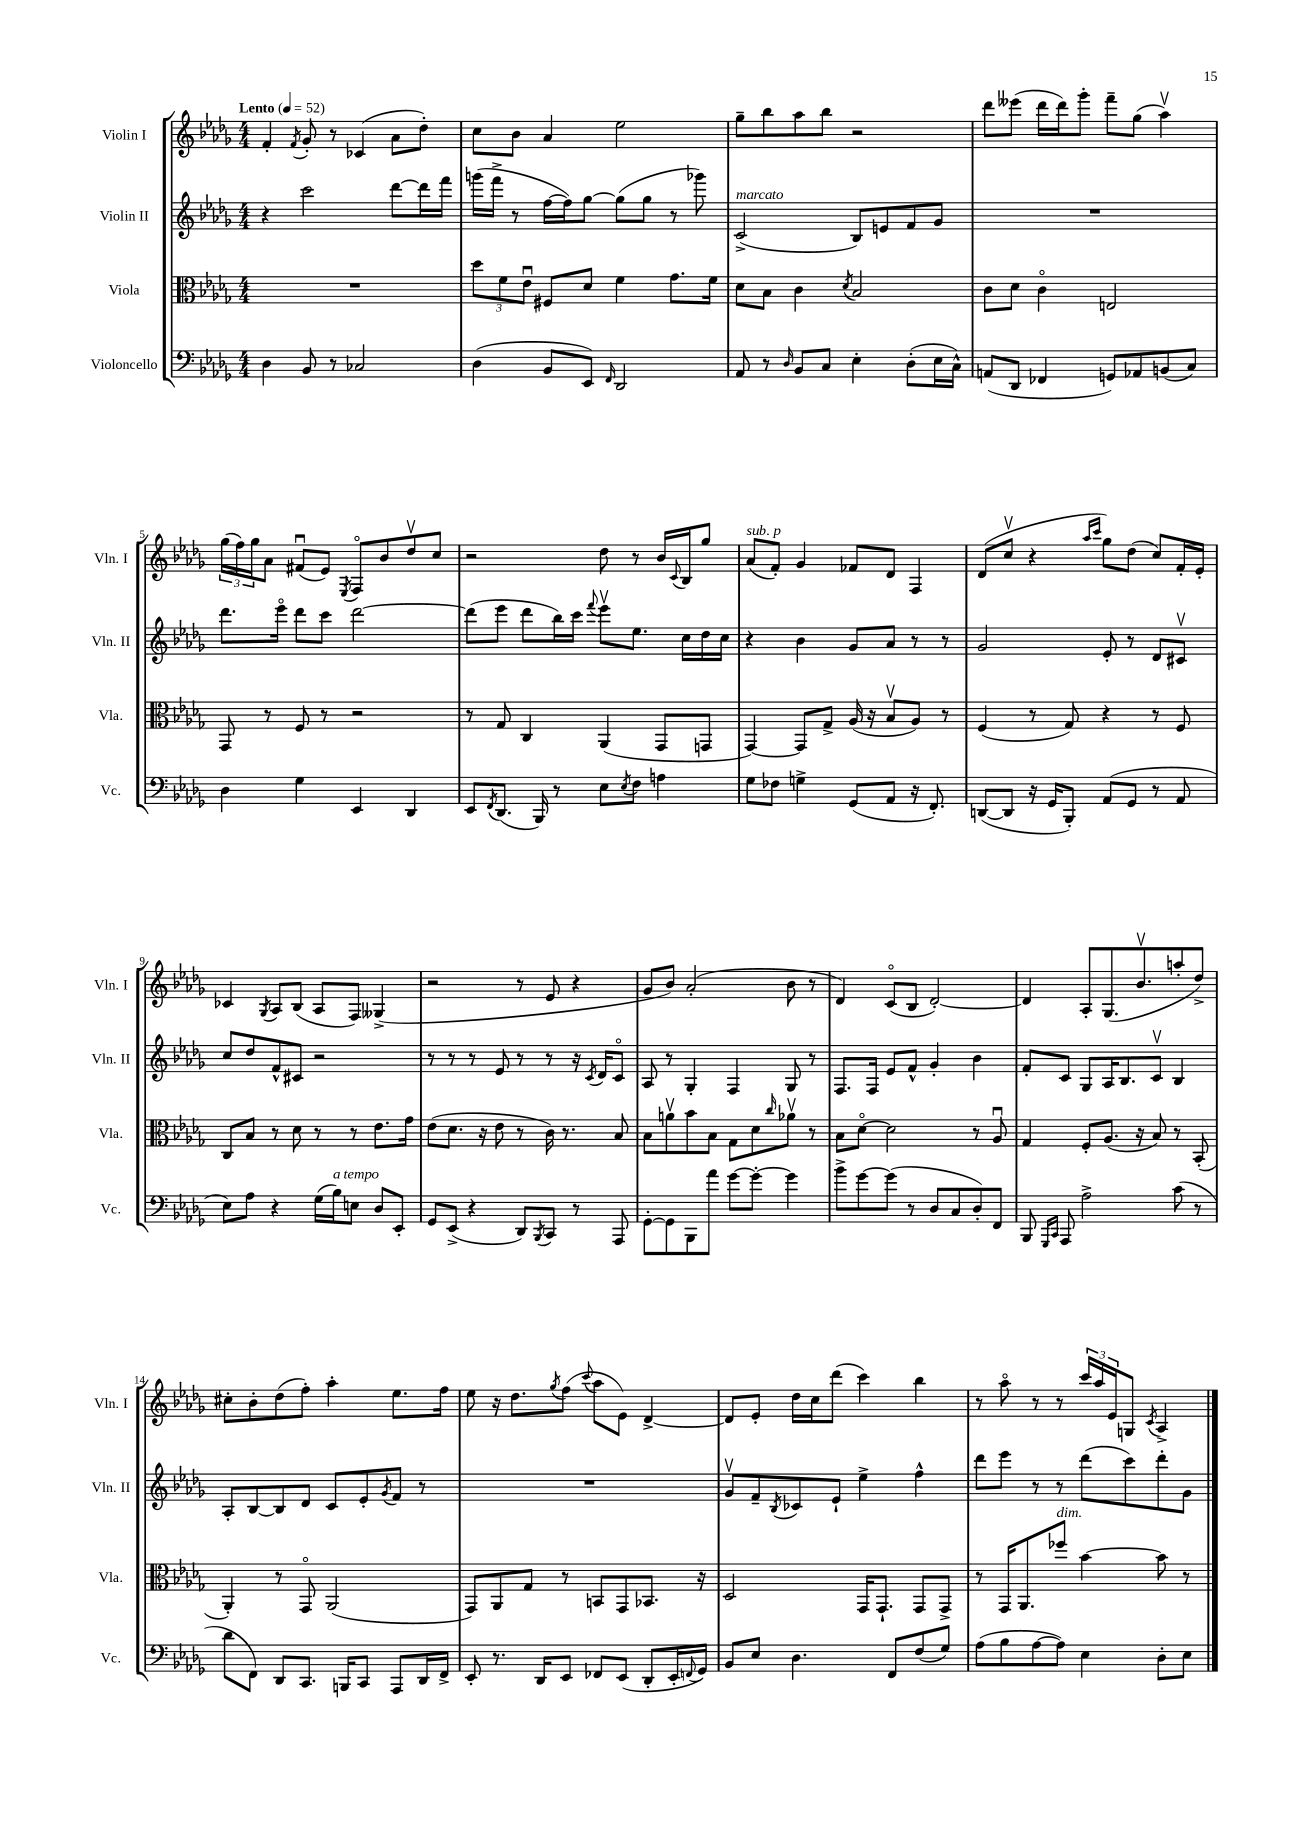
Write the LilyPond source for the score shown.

<<
\new StaffGroup <<
\new Staff = "s0" \with { instrumentName = "Violin I" shortInstrumentName = "Vln. I" } {
    \clef treble \key des \major \numericTimeSignature \time 4/4 \tempo "Lento" 4 = 52
    f'4-. \acciaccatura { f'8 } ges'8-. r8 ces'4( aes'8 des''8-.) |
    c''8 bes'8 aes'4 ees''2 |
    ges''8-- bes''8 aes''8 bes''8 r2 |
    des'''8 eeses'''8( des'''16 des'''16) ges'''8-. f'''8-- ges''8( aes''4\upbow) |
    \tuplet 3/2 { ges''16( f''16) ges''16 } aes'8 fis'8\downbow( ees'8) \acciaccatura { ees8 } f8\flageolet bes'8 des''8\upbow c''8 |
    r2 des''8 r8 bes'16 \appoggiatura { c'8 } bes16 ges''8 |
    aes'8^\markup { \italic "sub. p" }( f'8-.) ges'4 fes'8 des'8 f4 |
    des'8( c''8\upbow r4 \grace { aes''16 c'''16 } ges''8) des''8( c''8) f'16-. ees'16-. |
    ces'4 \acciaccatura { ges8 } aes8 bes8( aes8 f8) geses4->( |
    r2 r8 ees'8 r4 |
    ges'8 bes'8) aes'2-.( bes'8 r8 |
    des'4) c'8\flageolet( bes8 des'2~-.) |
    des'4 aes8-. ges8.( bes'8.\upbow a''8-. des''8->) |
    cis''8-. bes'8-. des''8( f''8-.) aes''4-. ees''8. f''16 |
    ees''8 r16 des''8. \acciaccatura { ges''8 } f''8( \appoggiatura { c'''8 } aes''8 ees'8) des'4~-> |
    des'8 ees'8-. des''16 c''16 des'''8( c'''4) bes''4 |
    r8 aes''8\flageolet r8 r8 \tuplet 3/2 { c'''16 aes''16 ees'16 } g8 \acciaccatura { c'8 } aes4-> \bar "|." |
}
\new Staff = "s1" \with { instrumentName = "Violin II" shortInstrumentName = "Vln. II" } {
    \clef treble \key des \major \numericTimeSignature \time 4/4
    r4 c'''2 des'''8~ des'''16 f'''16 |
    g'''16( f'''16-> r8 f''16~ f''16) ges''8~ ges''8( ges''8 r8 ges'''8) |
    c'2->^\markup { \italic "marcato" }( bes8) e'8 f'8 ges'8 |
    R1 |
    des'''8. ees'''16\flageolet des'''8 c'''8 des'''2~ |
    des'''8( ees'''8 des'''8 bes''16) c'''16 \appoggiatura { f'''8 } ees'''8\upbow ees''8. c''16 des''16 c''16 |
    r4 bes'4 ges'8 aes'8 r8 r8 |
    ges'2 ees'8-. r8 des'8 cis'8\upbow |
    c''8 des''8 f'8-^ cis'8 r2 |
    r8 r8 r8 ees'8 r8 r8 r16 \acciaccatura { c'8 } des'16 c'8\flageolet |
    aes8 r8 ges4-. f4 ges8 r8 |
    f8. f16 ees'8 f'8-^ ges'4-. bes'4 |
    f'8-. c'8 ges8 aes16 bes8. c'8\upbow bes4 |
    aes8-. bes8~ bes8 des'8 c'8 ees'8-. \acciaccatura { ges'8 } f'8 r8 |
    R1 |
    ges'8\upbow f'8-- \acciaccatura { bes8 } ces'8 ees'8-! ees''4-> f''4-^ |
    des'''8 ees'''8 r8 r8 des'''8( c'''8) des'''8-. ges'8 \bar "|." |
}
\new Staff = "s2" \with { instrumentName = "Viola" shortInstrumentName = "Vla." } {
    \clef alto \key des \major \numericTimeSignature \time 4/4
    R1 |
    \tuplet 3/2 { des''8 f'8 ees'8\downbow } fis8 des'8 f'4 ges'8. f'16 |
    des'8 bes8 c'4 \acciaccatura { des'8 } bes2 |
    c'8 des'8 c'4\flageolet e2 |
    ges,8 r8 f8 r8 r2 |
    r8 ges8 c4 aes,4( ges,8 g,8 |
    ges,4~) ges,8 ges8-> aes16( r16 bes8\upbow aes8) r8 |
    f4( r8 ges8) r4 r8 f8 |
    c8 bes8 r8 des'8 r8 r8 ees'8. ges'16 |
    ees'8( des'8. r16 ees'8 r8 c'16) r8. bes8 |
    bes8 a'8\upbow bes'8 bes8 ges8 des'8 \grace { c''16 } aes'8\upbow r8 |
    bes8 des'8~\flageolet des'2 r8 aes8\downbow |
    ges4 f8-. aes8.( r16 bes8) r8 bes,8-.( |
    aes,4-.) r8 ges,8\flageolet aes,2( |
    ges,8) aes,8 ges8 r8 b,8 ges,8 bes,8. r16 |
    des2 ges,16 ges,8.-! ges,8 ges,8-> |
    r8 ges,16 aes,8. fes''8^\markup { \italic "dim." } bes'4~ bes'8 r8 \bar "|." |
}
\new Staff = "s3" \with { instrumentName = "Violoncello" shortInstrumentName = "Vc." } {
    \clef bass \key des \major \numericTimeSignature \time 4/4
    des4 bes,8 r8 ces2 |
    des4( bes,8 ees,8) \grace { f,16 } des,2 |
    aes,8 r8 \grace { des16 } bes,8 c8 ees4-. des8-.( ees16 c16-^) |
    a,8( des,8 fes,4 g,8) aes,8 b,8( c8) |
    des4 ges4 ees,4 des,4 |
    ees,8 \acciaccatura { f,8 } des,8.( bes,,16) r8 ees8 \acciaccatura { ees8 } f8 a4 |
    ges8 fes8 g4-> ges,8( aes,8 r16 f,8.-.) |
    d,8~( d,8 r16 ges,16 bes,,8-.) aes,8( ges,8 r8 aes,8 |
    ees8) aes8 r4 ges16( bes16^\markup { \italic "a tempo" }) e8 des8 ees,8-. |
    ges,8 ees,8->( r4 des,8) \acciaccatura { bes,,8 } c,8 r8 aes,,8 |
    ges,8~-. ges,8 bes,,8 aes'8 ges'8~ ges'8~-. ges'4 |
    bes'8-> ges'8~ ges'8( r8 des8 c8 des8-.) f,8 |
    bes,,8 \grace { ges,,16 c,16 } aes,,8 aes2-> c'8( r8 |
    des'8 f,8) des,8 c,8. b,,16 c,8 aes,,8 des,16 f,16-> |
    ees,8-. r8. des,16 ees,8 fes,8 ees,8( des,8-. ees,16-. \appoggiatura { f,8 } ges,16) |
    bes,8 ees8 des4. f,8 f8( ges8) |
    aes8( bes8 aes8~ aes8) ees4 des8-. ees8 \bar "|." |
}
>>
>>
